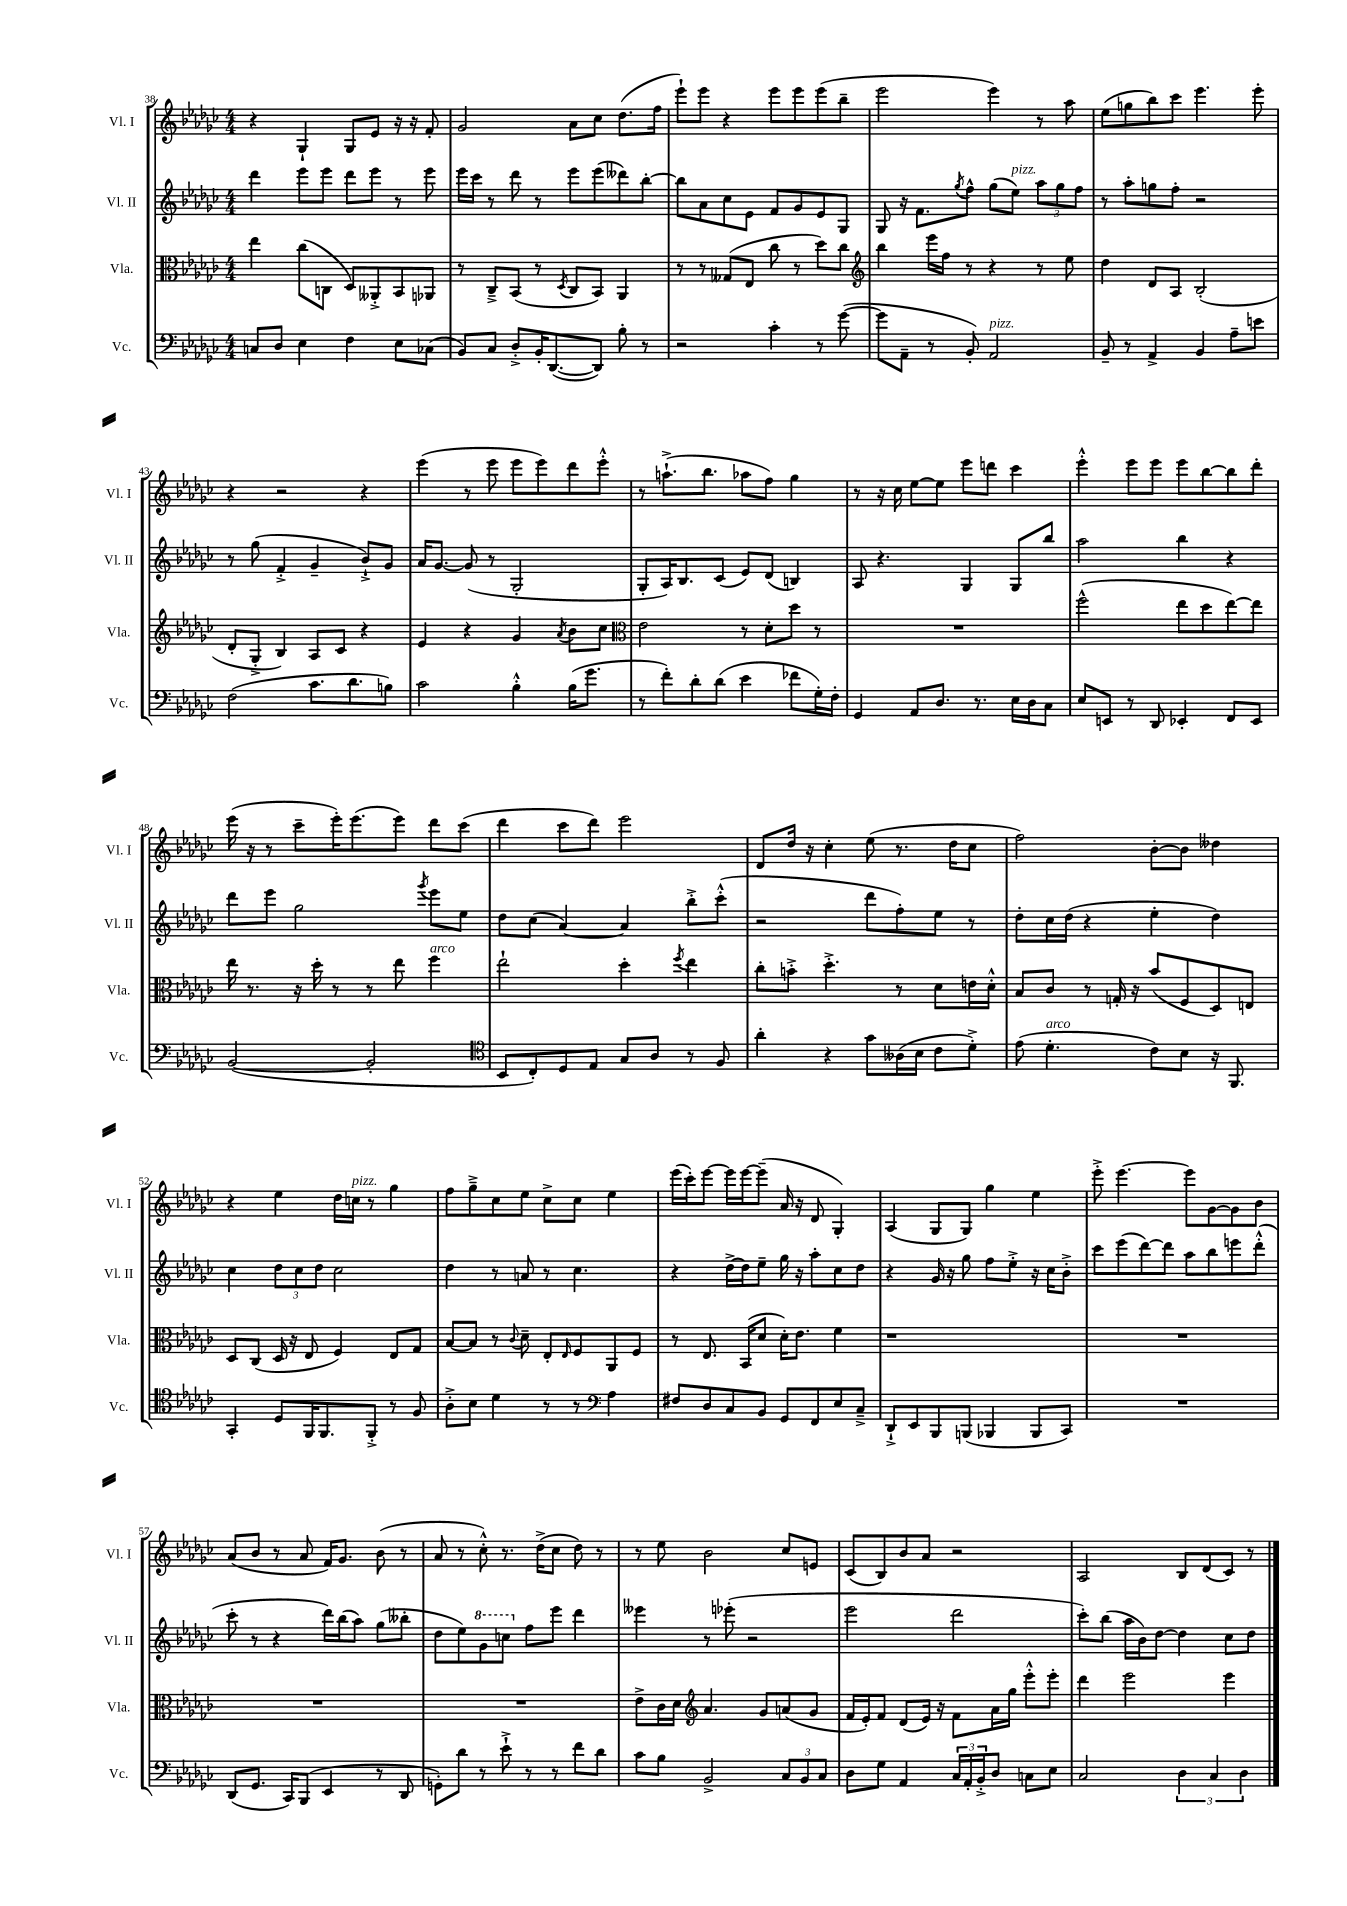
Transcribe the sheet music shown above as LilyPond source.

<<
\new StaffGroup <<
\new Staff = "s0" \with { instrumentName = "Vl. I" shortInstrumentName = "Vl. I" } {
    \clef treble \key ges \major \numericTimeSignature \time 4/4
    r4 ges4-! ges8 ees'8 r16 r16 f'8-. |
    ges'2 aes'8 ces''8 des''8.( f''16 |
    ees'''8-!) ees'''8 r4 ees'''8 ees'''8 ees'''8( bes''8-- |
    ees'''2 ees'''4) r8 aes''8 |
    ees''8( g''8 bes''8) ces'''8 ees'''4. ees'''8-. |
    r4 r2 r4 |
    ees'''4( r8 ees'''8 ees'''8 ees'''8) des'''8 ees'''8-.-^ |
    r8 a''8.-!->( bes''8. aes''8 f''8) ges''4 |
    r8 r16 ces''16 ees''8~ ees''8 ees'''8 d'''8 ces'''4 |
    ees'''4-.-^ ees'''8 ees'''8 ees'''8 bes''8~ bes''8 des'''8-. |
    ees'''16( r16 r8 ces'''8-- ees'''16-.) ees'''8.( ees'''8) des'''8 ces'''8( |
    des'''4 ces'''8 des'''8) ees'''2 |
    des'8 des''16 r16 ces''4-. ees''8( r8. des''16 ces''8 |
    f''2) bes'8~-. bes'8 deses''4 |
    r4 ees''4 des''16 c''16^\markup { \italic "pizz." } r8 ges''4 |
    f''8 ges''8---> ces''8 ees''8 ces''8-> ces''8 ees''4 |
    ees'''16( ces'''16-.) ees'''8~ ees'''16 ees'''16~ ees'''8--( aes'16 r16 des'8 ges4-.) |
    aes4( ges8 ges8) ges''4 ees''4 |
    ees'''8-.-> ees'''4.~ ees'''8 ges'8~ ges'8 bes'8 |
    aes'8( bes'8 r8 aes'8 f'16) ges'8. bes'8( r8 |
    aes'8 r8 ces''8-.-^) r8. des''16->( ces''8 des''8) r8 |
    r8 ees''8 bes'2 ces''8 e'8 |
    ces'8( bes8) bes'8 aes'8 r2 |
    aes2 bes8 des'8( ces'8) r8 \bar "|." |
}
\new Staff = "s1" \with { instrumentName = "Vl. II" shortInstrumentName = "Vl. II" } {
    \clef treble \key ges \major \numericTimeSignature \time 4/4
    des'''4 ees'''8 ees'''8 des'''8 ees'''8 r8 ees'''8 |
    ees'''16 ces'''16 r8 des'''8 r8 ees'''8 ees'''8( deses'''8) bes''8~-. |
    bes''8 aes'8 ces''8 ees'8 f'8 ges'8 ees'8 ges8 |
    ges8 r16 f'8. \acciaccatura { ges''8 } f''8-^ ges''8( ees''8^\markup { \italic "pizz." }) \tuplet 3/2 { aes''8 ges''8 f''8 } |
    r8 aes''8-. g''8 f''8-. r2 |
    r8 ges''8( f'4-.-> ges'4-- bes'8-!->) ges'8 |
    aes'16 ges'8.~ ges'8( r8 ges2-. |
    ges8-. aes16) bes8. ces'8( ees'8) des'8( b4) |
    aes8 r4. ges4 ges8 bes''8 |
    aes''2 bes''4 r4 |
    des'''8 ees'''8 ges''2 \acciaccatura { ges'''8 } ees'''8 ees''8 |
    des''8 ces''8( aes'4~) aes'4 bes''8-.-> ces'''8-.-^( |
    r2 des'''8 f''8-.) ees''8 r8 |
    des''8-. ces''16 des''16( r4 ees''4-. des''4) |
    ces''4 \tuplet 3/2 { des''8 ces''8 des''8 } ces''2 |
    des''4 r8 a'8 r8 ces''4. |
    r4 des''16~-> des''16 ees''8-- ges''16 r16 aes''8-. ces''8 des''8 |
    r4 ges'16 r16 ges''8 f''8 ees''8-.-> r16 ces''16 bes'8-.-> |
    ces'''8 ees'''8( des'''8~) des'''8 aes''8 bes''8 e'''8 des'''8-.-^( |
    ces'''8-. r8 r4 des'''16) bes''16( aes''8) ges''8( beses''8-. |
    des''8 ees''8) \ottava #1 ges''8 c'''8 \ottava #0 f''8 ees'''8 des'''4 |
    eeses'''4 r8 ees'''8-.( r2 |
    ees'''2 des'''2 |
    ces'''8-.) bes''8( aes''16 bes'16) des''8~ des''4 ces''8 des''8 \bar "|." |
}
\new Staff = "s2" \with { instrumentName = "Vla." shortInstrumentName = "Vla." } {
    \clef alto \key ges \major \numericTimeSignature \time 4/4
    ees''4 ces''8( c8 des8) aeses,8-.-> bes,8 aes,8 |
    r8 ces8---> bes,8( r8 \acciaccatura { des8 } ces8 bes,8) aes,4 |
    r8 r8 geses8( ees8 ces''8 r8 des''8) ces''8 |
    \clef treble bes''4 ees'''16 f''16 r8 r4 r8 ees''8 |
    des''4 des'8 aes8 bes2-.( |
    des'8-. ges8-.-> bes4) aes8 ces'8 r4 |
    ees'4 r4 ges'4 \acciaccatura { aes'8 } bes'8 ces''8 |
    \clef alto ees'2 r8 des'8-. des''8 r8 |
    R1 |
    f''2-^( ees''8 des''8 ees''8~) ees''8 |
    ees''16 r8. r16 des''16-. r8 r8 ees''8 f''4^\markup { \italic "arco" } |
    ees''2-! des''4-. \acciaccatura { f''8 } ees''4 |
    ces''8-. b'8-.-> des''4.-.-> r8 des'8 e'16 des'16-.-^ |
    bes8 ces'8 r8 g16-. r16 bes'8( f8 des8) e8 |
    des8 ces8( des16 r16 ees8 f4) ees8 ges8 |
    bes8~ bes8 r8 \appoggiatura { ces'8 } des'8-- ees8-. \grace { ees16 } f8 aes,8 f8 |
    r8 ees8. bes,16( des'8 des'16-.) ees'8. f'4 |
    r1 |
    R1 |
    R1 |
    R1 |
    ees'8-> ces'16 des'16 \clef treble aes'4. ges'8 a'8( ges'8 |
    f'16 ees'16-.) f'8 des'8( ees'16) r16 f'8 aes'16 ges''16 ees'''8-.-^ ees'''8-. |
    des'''4 ees'''2 ees'''4 \bar "|." |
}
\new Staff = "s3" \with { instrumentName = "Vc." shortInstrumentName = "Vc." } {
    \clef bass \key ges \major \numericTimeSignature \time 4/4
    c8 des8 ees4 f4 ees8 ces8( |
    bes,8) ces8 des8-.-> bes,16-. des,8.~( des,8) bes8-. r8 |
    r2 ces'4-. r8 ges'8~( |
    ges'8 aes,8-- r8 bes,8-.) aes,2^\markup { \italic "pizz." } |
    bes,8-- r8 aes,4-> bes,4 aes8-- e'8 |
    f2( ces'8. des'8. b8) |
    ces'2 bes4-.-^ bes16( ges'8. |
    r8 f'8-.) des'8-. des'8( ees'4 fes'8 ges16-.) f16-. |
    ges,4 aes,8 des8. r8. ees16 des16 ces8 |
    ees8 e,8 r8 des,8 ees,4-. f,8 ees,8 |
    bes,2~( bes,2-. |
    \clef tenor bes,8 ces8-.) des8 ees8 ges8 aes8 r8 f8 |
    aes'4-. r4 ges'8 aeses16( bes16 ces'8 des'8-.->) |
    ees'8( des'4.-.^\markup { \italic "arco" } ces'8) bes8 r16 f,8. |
    ges,4-. des8 f,16 f,8. f,8-.-> r8 f8 |
    aes8-.-> bes8 des'4 r8 r8 \clef bass aes4 |
    fis8 des8 ces8 bes,8 ges,8 f,8 ees8 ces8---> |
    des,8-!-> ees,8 bes,,8 b,,8( bes,,4 bes,,8 ces,8) |
    R1 |
    des,8( ges,8. ces,16) bes,,8( ees,4 r8 des,8 |
    g,8-.) des'8 r8 ees'8-!-> r8 r8 f'8 des'8 |
    ces'8 bes8 bes,2-> \tuplet 3/2 { ces8 bes,8 ces8 } |
    des8 ges8 aes,4 \tuplet 3/2 { ces16 aes,16-. bes,16-.-> } des8 c8 ees8 |
    ces2 \tuplet 3/2 { des4 ces4 des4 } \bar "|." |
}
>>
>>
\layout { \context { \Score currentBarNumber = #38 } }
